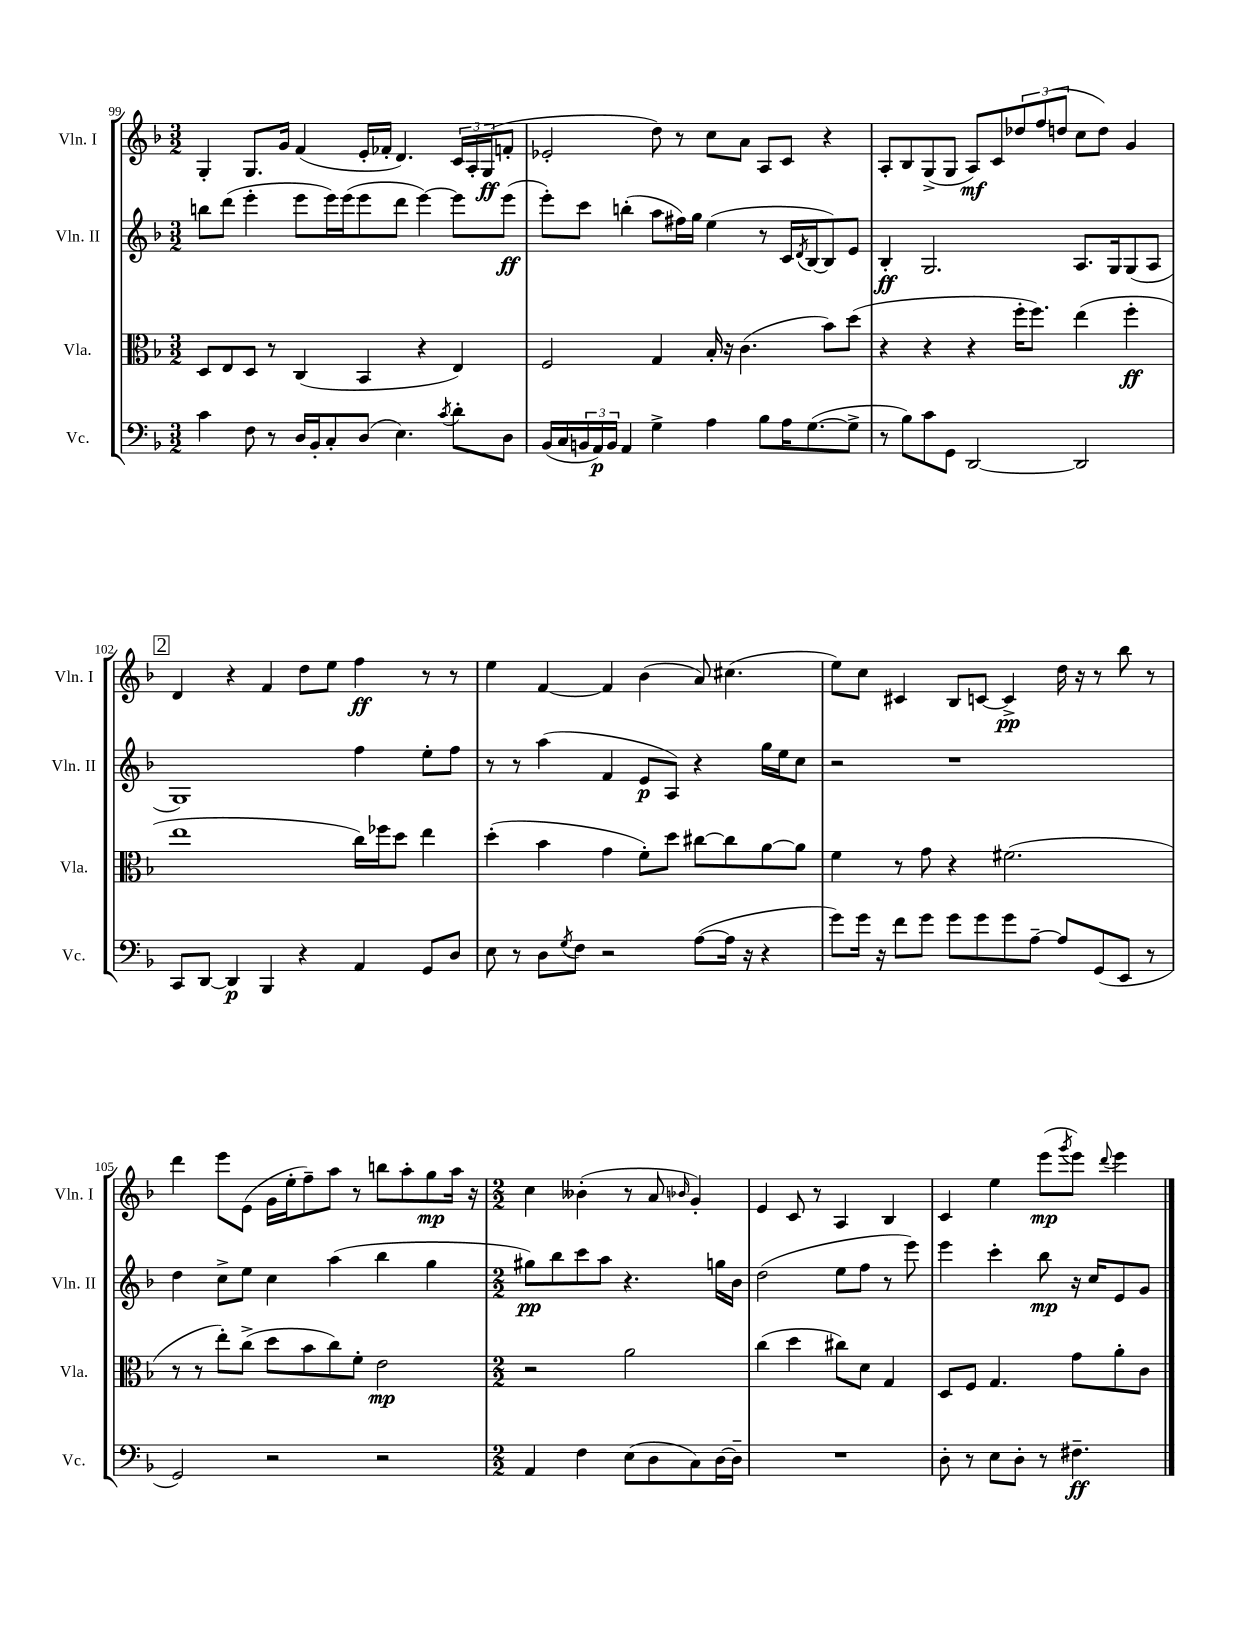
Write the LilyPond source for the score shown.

<<
\new StaffGroup <<
\new Staff = "s0" \with { instrumentName = "Vln. I" shortInstrumentName = "Vln. I" } {
    \clef treble \key f \major \numericTimeSignature \time 3/2
    g4-. g8. g'16 f'4( e'16-. fes'16-. d'4.) \tuplet 3/2 { c'16 a16-. g16\ff( } f'8-. |
    ees'2-. d''8) r8 c''8 a'8 a8 c'8 r4 |
    a8-. bes8 g8->( g8 a8\mf) c'8 \tuplet 3/2 { des''8 f''8( d''8 } c''8 d''8) g'4 |
    \mark \markup { \box "2" } d'4 r4 f'4 d''8 e''8 f''4\ff r8 r8 |
    e''4 f'4~ f'4 bes'4( a'8) cis''4.( |
    e''8) c''8 cis'4 bes8 c'8~ c'4->\pp d''16 r16 r8 bes''8 r8 |
    d'''4 e'''8 e'8( g'16 e''16-. f''8--) a''8 r8 b''8 a''8-. g''8\mp a''16 r16 |
    \numericTimeSignature \time 2/2 c''4 beses'4-.( r8 a'8 \grace { bes'16 } g'4-.) |
    e'4 c'8 r8 a4 bes4 |
    c'4 e''4 e'''8\mp( \acciaccatura { g'''8 } e'''8) \appoggiatura { d'''8 } e'''4 \bar "|." |
}
\new Staff = "s1" \with { instrumentName = "Vln. II" shortInstrumentName = "Vln. II" } {
    \clef treble \key f \major \numericTimeSignature \time 3/2
    b''8 d'''8( e'''4-. e'''8 e'''16) e'''16( e'''8 d'''8 e'''4~) e'''8 e'''8\ff( |
    e'''8-.) c'''8 b''4-.( a''8 fis''16) g''16 e''4( r8 c'16 \acciaccatura { d'8 } bes16~ bes8) e'8 |
    bes4-.\ff g2. a8. g16 g8( a8 |
    \mark \markup { \box "2" } g1) f''4 e''8-. f''8 |
    r8 r8 a''4( f'4 e'8\p a8) r4 g''16 e''16 c''8 |
    r2 r1 |
    d''4 c''8-> e''8 c''4 a''4( bes''4 g''4 |
    \numericTimeSignature \time 2/2 gis''8\pp) bes''8 c'''8 a''8 r4. g''16 bes'16 |
    d''2( e''8 f''8 r8 e'''8) |
    e'''4 c'''4-. bes''8\mp r16 c''16 e'8 g'8 \bar "|." |
}
\new Staff = "s2" \with { instrumentName = "Vla." shortInstrumentName = "Vla." } {
    \clef alto \key f \major \numericTimeSignature \time 3/2
    d8 e8 d8 r8 c4( bes,4 r4 e4) |
    f2 g4 bes16-. r16 c'4.( bes'8) d''8( |
    r4 r4 r4 f''16-. f''8.) e''4( f''4-.\ff |
    \mark \markup { \box "2" } e''1 c''16) fes''16 d''8 e''4 |
    d''4-.( bes'4 g'4 f'8-.) d''8 cis''8~ cis''8 a'8~ a'8 |
    f'4 r8 g'8 r4 fis'2.( |
    r8 r8 e''8-.) c''8->( d''8 bes'8 c''8) f'8-. e'2\mp |
    \numericTimeSignature \time 2/2 r2 a'2 |
    c''4( d''4 cis''8) d'8 g4 |
    d8 f8 g4. g'8 a'8-. c'8 \bar "|." |
}
\new Staff = "s3" \with { instrumentName = "Vc." shortInstrumentName = "Vc." } {
    \clef bass \key f \major \numericTimeSignature \time 3/2
    c'4 f8 r8 d16 bes,16-. c8-. d8( e4.) \acciaccatura { c'8 } d'8-. d8 |
    bes,16( c16 \tuplet 3/2 { b,16 a,16\p) b,16 } a,4 g4-> a4 bes8 a16 g8.~( g8-> |
    r8 bes8) c'8 g,8 d,2~ d,2 |
    \mark \markup { \box "2" } c,8 d,8~ d,4\p bes,,4 r4 a,4 g,8 d8 |
    e8 r8 d8 \acciaccatura { g8 } f8 r2 a8~( a16 r16 r4 |
    g'8) g'16 r16 f'8 g'8 g'8 g'8 g'8 a8~-- a8 g,8( e,8 r8 |
    g,2) r2 r2 |
    \numericTimeSignature \time 2/2 a,4 f4 e8( d8 c8) d16~ d16-- |
    R1 |
    d8-. r8 e8 d8-. r8 fis4.--\ff \bar "|." |
}
>>
>>
\layout { \context { \Score currentBarNumber = #99 } }
